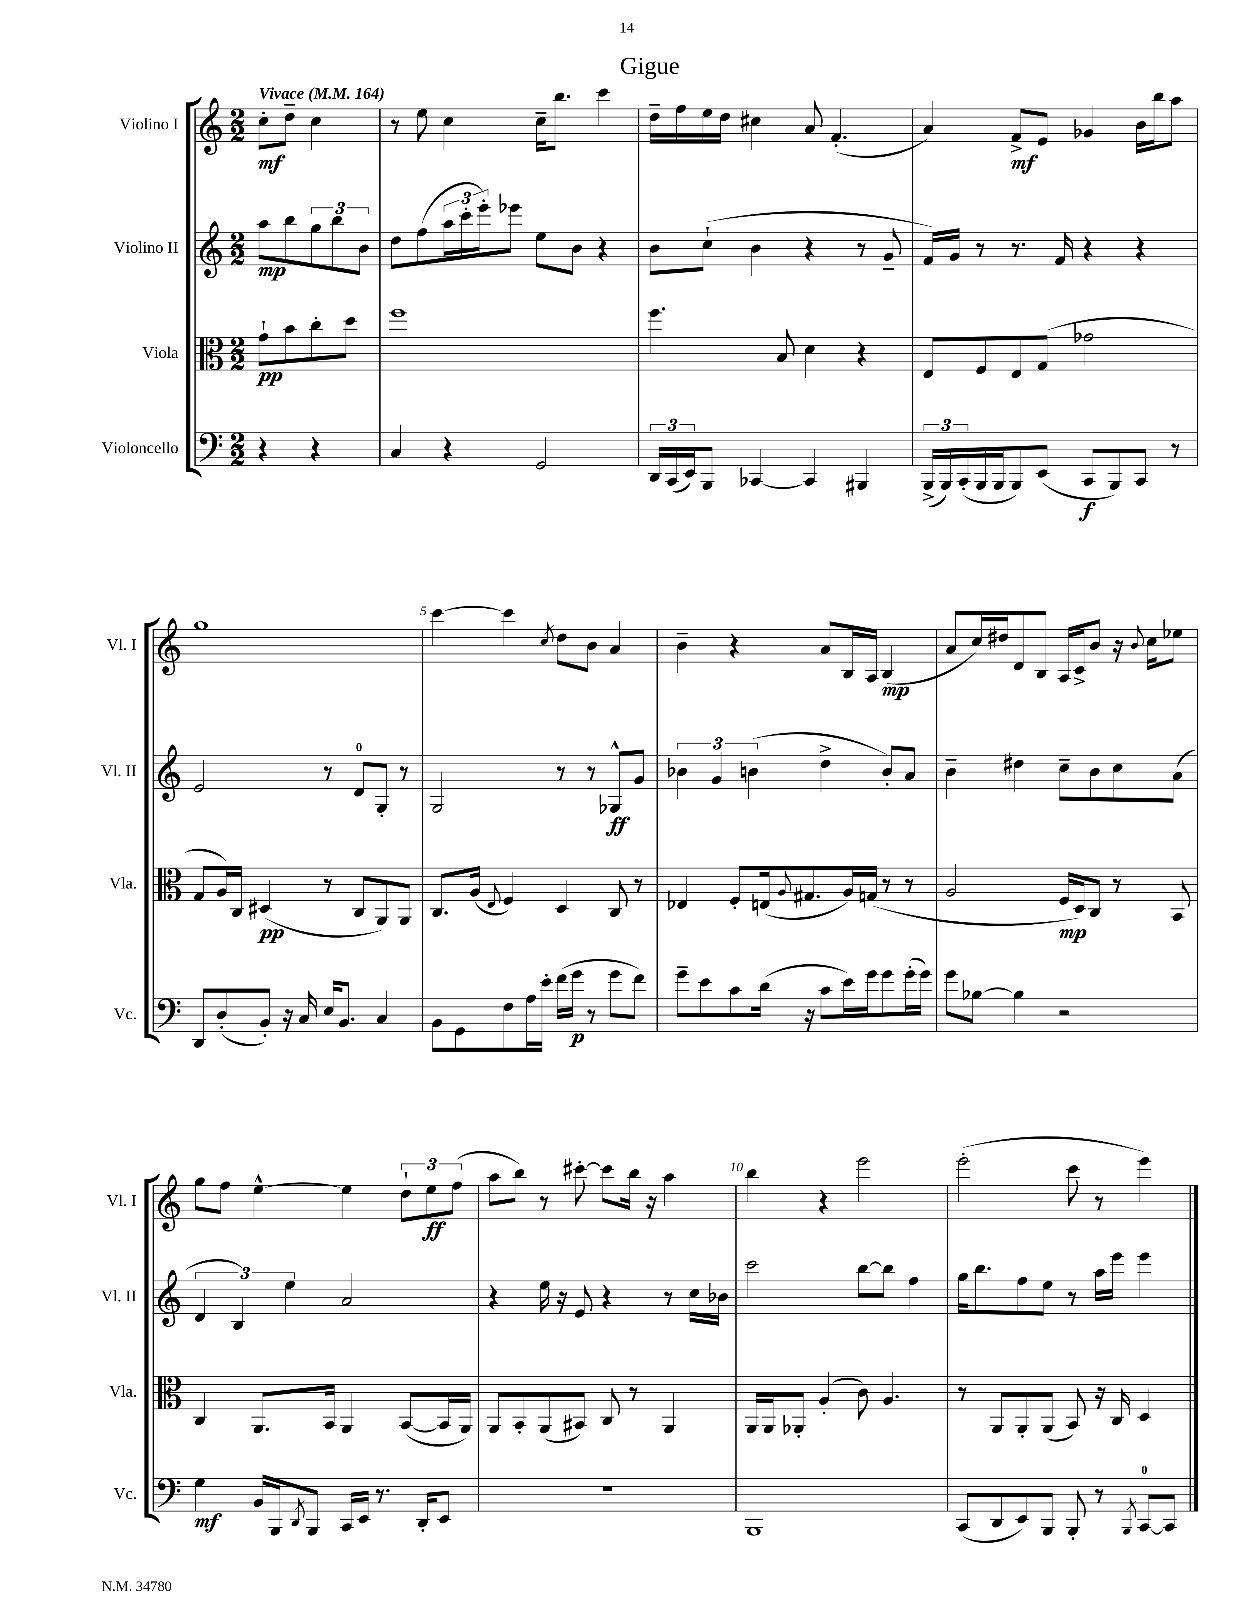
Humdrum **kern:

**kern	**dynam	**kern	**dynam	**kern	**dynam	**kern	**dynam
*part4	*part4	*part3	*part3	*part2	*part2	*part1	*part1
*staff4	*staff4	*staff3	*staff3	*staff2	*staff2	*staff1	*staff1
*I"Violoncello	*	*I"Viola	*	*I"Violino II	*	*I"Violino I	*
*I'Vc.	*	*I'Vla.	*	*I'Vl. II	*	*I'Vl. I	*
*clefF4	*	*clefC3	*	*clefG2	*	*clefG2	*
*k[]	*	*k[]	*	*k[]	*	*k[]	*
*M2/2	*	*M2/2	*	*M2/2	*	*M2/2	*
*MM164	*	*MM164	*	*MM164	*	*MM164	*
=	=	=	=	=	=	=	=
!	!	!	!	!	!	!LO:TX:a:B:t=Vivace	!
4r	.	8g`\L	pp	8aa\L	mp	8cc'\L	mf
.	.	8b\	.	8bb\	.	8dd~\J	.
4r	.	8cc'\	.	12gg\	.	4cc\	.
.	.	.	.	12bb\	.	.	.
.	.	8dd\J	.	.	.	.	.
.	.	.	.	12b\J	.	.	.
=1	=1	=1	=1	=1	=1	=1	=1
4C/	.	1ff	.	8dd\L	.	8r	.
.	.	.	.	(8ff\	.	8ee\	.
4r	.	.	.	24aa\L	.	4cc\	.
.	.	.	.	24ccc'\	.	.	.
.	.	.	.	24eee'\J)	.	.	.
.	.	.	.	8eee-X\J	.	.	.
2GG/	.	.	.	8ee\L	.	16cc~\KL	.
.	.	.	.	.	.	8.bb\J	.
.	.	.	.	8b\J	.	.	.
.	.	.	.	4r	.	4ccc\	.
=2	=2	=2	=2	=2	=2	=2	=2
24DD/LL	.	4.ff\	.	8b\L	.	16dd~\LL	.
(24CC/	.	.	.	.	.	.	.
.	.	.	.	.	.	16ff\	.
24EE/J)	.	.	.	.	.	.	.
8BBB/J	.	.	.	(8cc`\J	.	16ee\	.
.	.	.	.	.	.	16dd\JJ	.
[4CC-X/	.	.	.	4b\	.	4cc#X\	.
.	.	8B/	.	.	.	.	.
4CC-/]	.	4d\	.	4r	.	8a/	.
.	.	.	.	.	.	(4.f'/	.
4BBB#X/	.	4r	.	8r	.	.	.
.	.	.	.	8g~/	.	.	.
=3	=3	=3	=3	=3	=3	=3	=3
(24BBB^/LL	.	8E/L	.	16f/LL)	.	4a/)	.
24BBB/)	.	.	.	.	.	.	.
.	.	.	.	16g/JJ	.	.	.
(24CC'/	.	.	.	.	.	.	.
16BBB/	.	8F/	.	8r	.	.	.
16BBB/J	.	.	.	.	.	.	.
8BBB/)	.	8E/	.	8.r	.	8f^/L	mf
(8EE/J	.	(8G/J	.	.	.	8e/J	.
.	.	.	.	16f/	.	.	.
8CC/L	f	2g-X\	.	4r	.	4g-X/	.
8BBB/)	.	.	.	.	.	.	.
8CC/J	.	.	.	4r	.	16b\LL	.
.	.	.	.	.	.	16bb\J	.
8r	.	.	.	.	.	8aa\J	.
!!LO:LB:g=z
=4	=4	=4	=4	=4	=4	=4	=4
8DD/L	.	8G/L	.	2e/	.	1gg	.
(8D'/	.	16A/L)	.	.	.	.	.
.	.	16C/JJ	.	.	.	.	.
8BB'/J)	.	(4D#X/	pp	.	.	.	.
16r	.	.	.	.	.	.	.
16C/	.	.	.	.	.	.	.
16E/KL	.	8r	.	8r	.	.	.
8.BB/J	.	.	.	.	.	.	.
.	.	8C/L	.	8d/L	.	.	.
4C/	.	8AA/)	.	8G'/J	.	.	.
.	.	8AA/J	.	8r	.	.	.
=5	=5	=5	=5	=5	=5	=5	=5
8BB\L	.	8.C/L	.	2G/	.	[4ccc\	.
8GG\	.	.	.	.	.	.	.
.	.	(16A/Jk	.	.	.	.	.
.	.	8qqE/	.	.	.	.	.
8F\	.	4F/)	.	.	.	4ccc\]	.
16A\L	.	.	.	.	.	.	.
16e'\JJ	.	.	.	.	.	.	.
.	.	.	.	.	.	8qcc/	.
(16f\LL	.	4D/	.	8r	.	8dd\L	.
16g\JJ	p	.	.	.	.	.	.
8r	.	.	.	8r	.	8b\J	.
8g\L	.	8C/	.	8G-X^^/L	ff	4a/	.
8f\J)	.	8r	.	8g/J	.	.	.
=6	=6	=6	=6	=6	=6	=6	=6
8g~\L	.	4E-X/	.	6b-X\	.	4b~\	.
8e\	.	.	.	.	.	.	.
.	.	.	.	6g/	.	.	.
8c\	.	8F'/L	.	.	.	4r	.
.	.	.	.	(6bn\	.	.	.
(16d\Jk	.	(16En/k	.	.	.	.	.
.	.	8qqA/	.	.	.	.	.
16r	.	8.G#X/	.	.	.	.	.
8c\L	.	.	.	4dd^\	.	8a/L	.
16e\L)	.	16A/L)	.	.	.	16B/L	.
16g\J	.	(16Gn/JJ	.	.	.	16A/JJ	.
8g\	.	8r	.	8b'/L)	.	(4B/	mp
(16g'\L	.	8r	.	8a/J	.	.	.
16g\JJ)	.	.	.	.	.	.	.
=7	=7	=7	=7	=7	=7	=7	=7
8g\L	.	2A/	.	4b~\	.	8a/L	.
[8B-X\J	.	.	.	.	.	16cc/L)	.
.	.	.	.	.	.	16dd#X/J	.
4B-\]	.	.	.	4dd#X\	.	8d/	.
.	.	.	.	.	.	8B/J	.
2r	.	16F/LL	mp	8cc~\L	.	16A/LL	.
.	.	16D/J)	.	.	.	16c^/J	.
.	.	8C/J	.	8b\	.	8b/J	.
.	.	8r	.	8cc\	.	16r	.
.	.	.	.	.	.	8qqb/	.
.	.	.	.	.	.	16cc\KL	.
.	.	8BB/	.	(8a\J	.	8ee-X\J	.
!!LO:LB:g=z
=8	=8	=8	=8	=8	=8	=8	=8
4G\	mf	4C/	.	6d/	.	8gg\L	.
.	.	.	.	.	.	8ff\J	.
.	.	.	.	6B/)	.	.	.
16BB/LL	.	8.AA/L	.	.	.	[4ee^^\	.
16BBB/J	.	.	.	.	.	.	.
.	.	.	.	6ee\	.	.	.
8qDD/	.	.	.	.	.	.	.
8BBB/J	.	.	.	.	.	.	.
.	.	16BB/Jk	.	.	.	.	.
16CC/LL	.	4AA/	.	2a/	.	4ee\]	.
16EE/JJ	.	.	.	.	.	.	.
8.r	.	.	.	.	.	.	.
.	.	([8BB/L	.	.	.	12dd`\L	.
16DD'/KL	.	.	.	.	.	.	.
.	.	.	.	.	.	12ee\	ff
8EE/J	.	16BB/L]	.	.	.	.	.
.	.	.	.	.	.	(12ff\J	.
.	.	16AA/JJ)	.	.	.	.	.
=9	=9	=9	=9	=9	=9	=9	=9
1r	.	8AA/L	.	4r	.	8aa\L	.
.	.	8BB'/	.	.	.	8bb\J)	.
.	.	(8AA/	.	16ee\	.	8r	.
.	.	.	.	16r	.	.	.
.	.	8BB#X/J)	.	8e/	.	[8ccc#X'\	.
.	.	8C/	.	4r	.	8ccc#\L]	.
.	.	8r	.	.	.	16bb\Jk	.
.	.	.	.	.	.	16r	.
.	.	4AA/	.	8r	.	4aa\	.
.	.	.	.	16cc\LL	.	.	.
.	.	.	.	16b-X\JJ	.	.	.
=10	=10	=10	=10	=10	=10	=10	=10
1BBB	.	16AA/LL	.	2ccc\	.	4bb\	.
.	.	16AA/J	.	.	.	.	.
.	.	8AA-X'/J	.	.	.	.	.
.	.	(4A'/	.	.	.	4r	.
.	.	8c\)	.	[8bb\L	.	2eee\	.
.	.	4.A/	.	8bb\J]	.	.	.
.	.	.	.	4ff\	.	.	.
=11	=11	=11	=11	=11	=11	=11	=11
(8CC/L	.	8r	.	16gg\KL	.	(2eee'\	.
.	.	.	.	8.bb\	.	.	.
8DD/	.	8AA/L	.	.	.	.	.
8EE/)	.	8AA'/	.	8ff\	.	.	.
8BBB/J	.	(8AA/J	.	8ee\J	.	.	.
8BBB'/	.	8BB/)	.	8r	.	8ccc\	.
8r	.	16r	.	16aa\LL	.	8r	.
.	.	16C/	.	16eee\JJ	.	.	.
8qBBB/	.	.	.	.	.	.	.
[8CC/L	.	4D/	.	4eee\	.	4eee\)	.
8CC/J]	.	.	.	.	.	.	.
==	==	==	==	==	==	==	==
*-	*-	*-	*-	*-	*-	*-	*-
